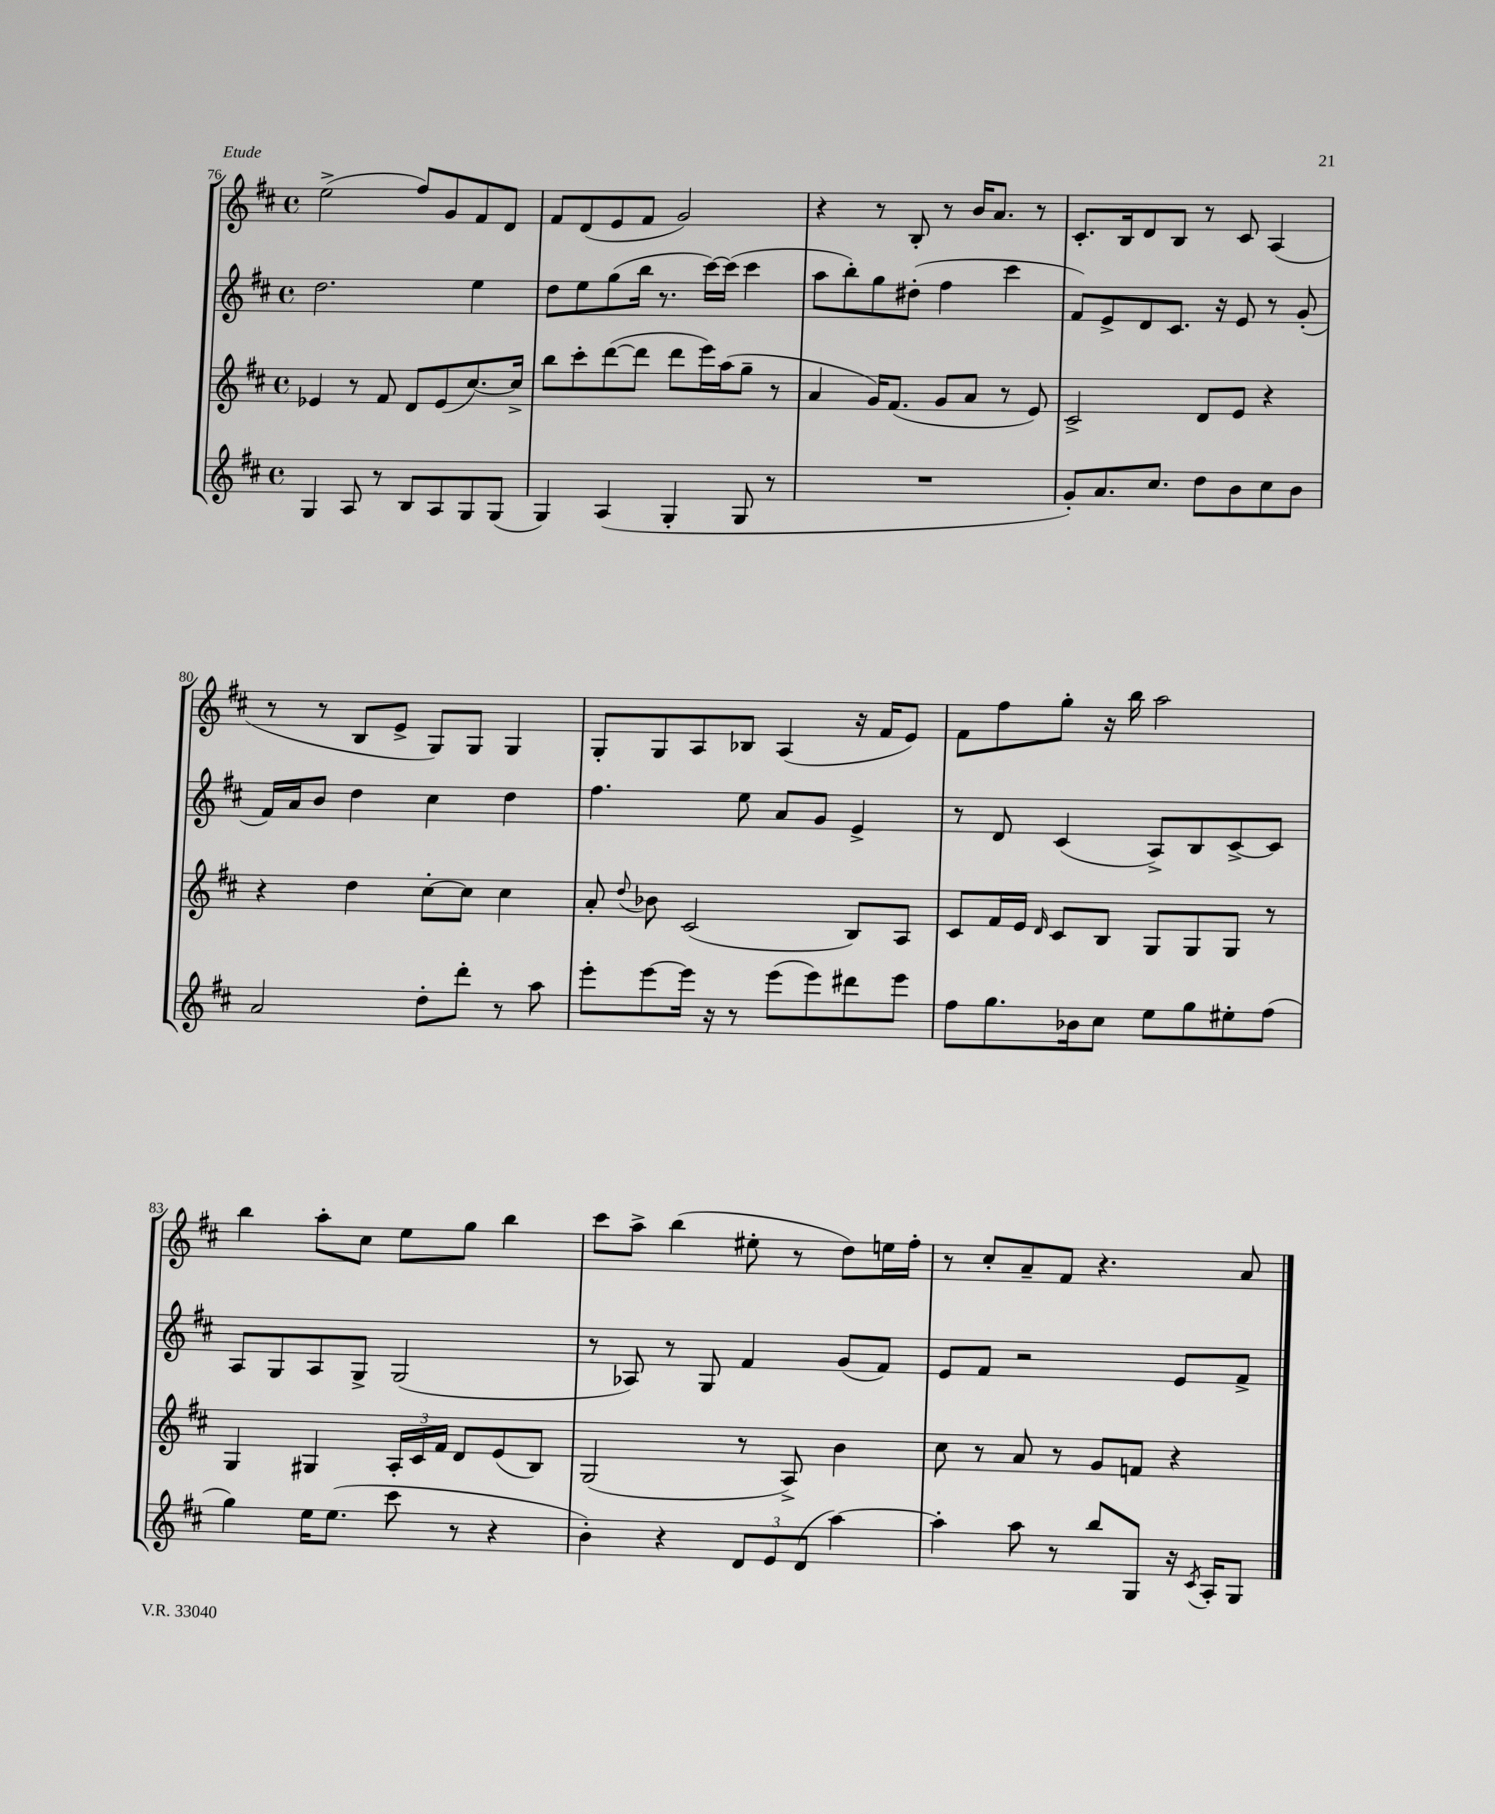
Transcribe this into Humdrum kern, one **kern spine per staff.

**kern	**kern	**kern	**kern
*staff4	*staff3	*staff2	*staff1
*clefG2	*clefG2	*clefG2	*clefG2
*k[f#c#]	*k[f#c#]	*k[f#c#]	*k[f#c#]
*M4/4	*M4/4	*M4/4	*M4/4
*met(c)	*met(c)	*met(c)	*met(c)
4G	4e-	2.dd	(2ee^
8A	8r	.	.
8r	8f#	.	.
8B	8d	.	8ff#)
8A	(8e-	.	8g
8G	[8.cc#)	4ee	8f#
(8G	.	.	8d
.	16cc#^]	.	.
=	=	=	=
4G)	8bb	8dd	8f#
.	8ccc#'	8ee	(8d
(4A	([8ddd	(8gg	8e
.	8ddd]	16bb	8f#
.	.	8.r	.
4G'	8ddd	.	2g)
.	16eee)	[16ccc#)	.
.	(16aa	(16ccc#]	.
8G	8gg~	4ccc#	.
8r	8r	.	.
=	=	=	=
1r	4a	8aa	4r
.	.	8bb')	.
.	16g)	8gg	8r
.	(8.f#	.	.
.	.	(8dd#'	8B'
.	8g	4ff#	8r
.	8a	.	16b
.	.	.	8.a
.	8r	4ccc#	.
.	8e)	.	8r
=	=	=	=
8g')	2c#^	8f#)	8.c#'
8.a	.	8e^	.
.	.	.	16B
.	.	8d	8d
8.cc#	.	.	.
.	.	8.c#	8B
8dd	8d	.	8r
.	.	16r	.
8b	8e	8e	8c#
8cc#	4r	8r	(4A
8b	.	(8g'	.
=	=	=	=
2a	4r	16f#)	8r
.	.	16a	.
.	.	8b	8r
.	4dd	4dd	8B
.	.	.	8e^
8dd'	[8cc#'	4cc#	8G)
8ddd'	8cc#]	.	8G
8r	4cc#	4dd	4G
8aa	.	.	.
=	=	=	=
8eee'	8a'	4.ff#	8G'
.	8qqdd	.	.
[8eee	8b-	.	8G
16eee]	(2c#	.	8A
16r	.	.	.
8r	.	8ee	8B-
(8eee	.	8a	(4A
8eee)	.	8g	.
8ddd#	8B)	4e^	16r
.	.	.	16f#
8eee	8A	.	8e)
=	=	=	=
8ff#	8c#	8r	8f#
8.gg	16f#	8d	8ff#
.	16e	.	.
.	16qqd	.	.
.	8c#	(4c#	8gg'
16b-	.	.	.
8cc#	8B	.	16r
.	.	.	16bb
8ee	8G	8A^)	2aa
8gg	8G	8B	.
8ee#'	8G	[8c#^	.
(8ff#	8r	8c#]	.
=	=	=	=
4gg)	4G	8A	4bb
.	.	8G	.
16ee	4G#	8A	8aa'
(8.ee	.	.	.
.	.	8G^	8cc#
8ccc#	24A'	(2G	8ee
.	24c#	.	.
.	24f#	.	.
8r	8d	.	8gg
4r	(8e	.	4bb
.	8B)	.	.
=	=	=	=
4b')	(2G	8r	8ccc#
.	.	8A-)	8aa^
4r	.	8r	(4bb
.	.	8G	.
12d	8r	4f#	8ee#'
12e	.	.	.
.	8A^)	.	8r
(12d	.	.	.
[4aa)	4b	(8g	8dd)
.	.	8f#)	16ee
.	.	.	16ff#'
=	=	=	=
4aa']	8cc#	8e	8r
.	8r	8f#	8cc#'
8aa	8a	2r	8a~
8r	8r	.	8f#
8bb	8g	.	4.r
8G	8f	.	.
16r	4r	8e	.
8qc#	.	.	.
16A'	.	.	.
8G	.	8f#^	8a
==	==	==	==
*-	*-	*-	*-
